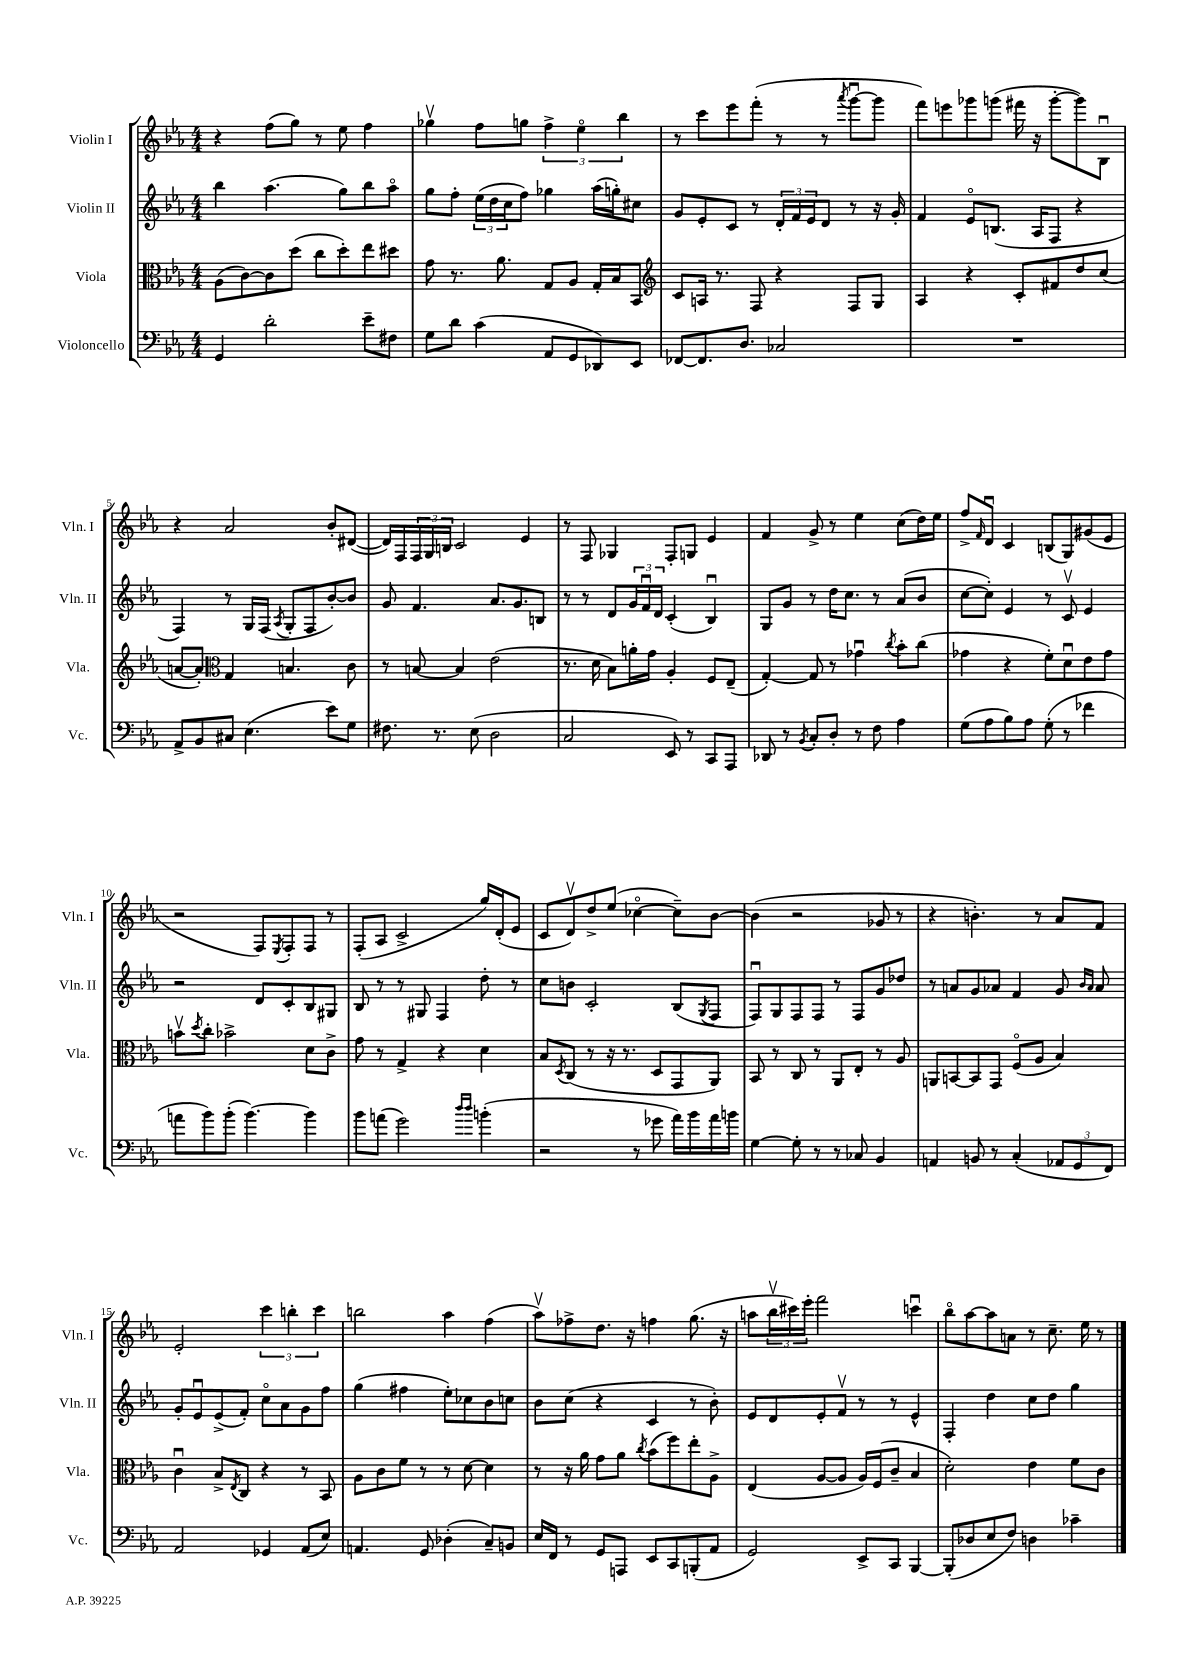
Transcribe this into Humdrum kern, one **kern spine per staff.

**kern	**kern	**kern	**kern
*staff4	*staff3	*staff2	*staff1
*clefF4	*clefC3	*clefG2	*clefG2
*k[b-e-a-]	*k[b-e-a-]	*k[b-e-a-]	*k[b-e-a-]
*M4/4	*M4/4	*M4/4	*M4/4
4GG	(8A-	4bb-	4r
.	[8c)	.	.
2d'	8c]	(4.aa-	(8ff
.	(8dd	.	8gg)
.	8cc	.	8r
.	8dd')	8gg)	8ee-
8e-~	8ee-	8bb-	4ff
8F#	8dd#	8aa-o	.
=	=	=	=
8G	8g	8gg	4gg-v
8d	8.r	8ff'	.
(4c	.	(24ee-	8ff
.	.	24dd	.
.	8.a-	.	.
.	.	24cc	.
.	.	8ff)	8gg
8AA-	8G	4gg-	6ff^
8GG	8A-	.	.
.	.	.	6ee-o
8DD-)	16G'	(16aa-	.
.	16B-	16gg')	.
.	.	.	6bb-
8EE-	8BB-	8cc#	.
=	=	=	=
*	*clefG2	*	*
[8FF-	8c	8g	8r
8.FF-]	16A	8e-'	8ccc
.	8.r	.	.
.	.	8c	8eee-
8.D	.	.	.
.	8F	8r	(8fff'
2C-	4r	24d'	8r
.	.	24f	.
.	.	24e-	.
.	.	8d	8r
.	.	.	8qaaa-
.	8F	8r	[8gggu
.	8G	16r	8ggg]
.	.	16g'	.
=	=	=	=
1r	4A-	4f	8fff)
.	.	.	8eee
.	4r	8e-o	8ggg-
.	.	(8.B	(8ggg
.	8c'	.	16fff#
.	.	16A-	16r
.	8f#	8F	[8ggg'
.	8dd	4r	8ggg])
.	(8cc	.	8B-u
=	=	=	=
8AA-^	[8a	4F)	4r
8BB-	8a'])	.	.
*	*clefC3	*	*
8C#	4G	8r	2a-
(4.E-	.	16G	.
.	.	(16F	.
.	.	8qA-	.
.	4.B	8G'	.
.	.	8F	.
8e-)	.	[8b-')	8b-'
8G	8c	8b-]	([8d#
=	=	=	=
8.F#	8r	8g	16d#])
.	.	.	16F
.	[8B	4.f	24F
.	.	.	24G
8.r	.	.	.
.	.	.	24B
.	4B]	.	2c
(8E-	.	.	.
2D	(2e-	8.a-	.
.	.	8.g	.
.	.	.	4e-
.	.	8B	.
=	=	=	=
2C	8.r	8r	8r
.	.	8r	8F
.	16d	.	.
.	8B-)	8d	4G-
.	16a'	24g	.
.	.	24fu	.
.	16g	.	.
.	.	24d	.
8EE-)	4A-'	(4c'	8F'
8r	.	.	8G
8CC	8F	4B-u)	4e-
8AAA-	(8E-~	.	.
=	=	=	=
8DD-	[4G')	8G	4f
8r	.	8g	.
8qBB-	.	.	.
8C'	8G]	8r	8g^
8D'	8r	16dd	8r
.	.	8.cc	.
8r	4g-u	.	4ee-
8F	.	8r	.
.	8qcc	.	.
4A-	8b-'	(8a-	(8cc
.	(8cc	8b-	16dd)
.	.	.	16ee-
=	=	=	=
(8G	4g-	[8cc	8ff^
.	.	.	16qqf
8A-	.	8cc'])	8du
8B-)	4r	4e-	4c
8A-	.	.	.
(8G'	8f')	8r	(8B
8r	8du	8cv	8G)
4f-	8e-	4e-	(8g#
.	8g-	.	8e-
=	=	=	=
8a	8bv	2r	2r
.	8qdd	.	.
8b-)	8cc'	.	.
(8b-'	2b-^	.	.
[4.b-)	.	.	.
.	.	8d	8F)
.	.	.	8qE-
.	.	8c'	8F'
4b-]	8d	8B-	8F
.	8c^	8G#	8r
=	=	=	=
8b-	8g	8B-	(8F'
(8a	8r	8r	8A-
2g)	4G^	8r	2c^
.	.	8G#	.
.	4r	4F	.
16qqdd	.	.	.
16qqdd	.	.	.
(4b'	4d	8dd'	16gg)
.	.	.	(16d'
.	.	8r	8e-
=	=	=	=
2r	8B-	8cc	8c
.	8qD	.	.
.	(8C	8b	8dv)
.	8r	2c'	8dd^
.	16r	.	(8ee-
.	8.r	.	.
8r	.	.	[4cc-o
8g-	8D	.	.
16a-)	8GG	(8B-	8cc-~])
16b-	.	.	.
.	.	8qG	.
16a-	8AA-)	8F	[8b-
16b	.	.	.
=	=	=	=
[4G	8BB-	8Fu)	(4b-]
.	8r	8G	.
8G']	8C	8F	2r
8r	8r	8F	.
8r	8AA-	8r	.
8C-	8E-'	8F	.
4BB-	8r	8g	8g-
.	8A-	8dd-	8r
=	=	=	=
4AA	8AA	8r	4r
.	[8BB	8a	.
8BB	8BB]	8g	4.b')
8r	8GG	8a-	.
(4C'	(8Fo	4f	.
.	8A-	.	8r
12AA-	4B-)	8g	8a-
12GG	.	.	.
.	.	16qqb-	.
.	.	16qqa-	.
.	.	8a-	8f
12FF)	.	.	.
=	=	=	=
2AA-	4cu	8g'	2e-'
.	.	8e-u	.
.	8B-^	(8e-^	.
.	8qE-	.	.
.	8C	8f')	.
4GG-	4r	8cco	6ccc
.	.	8a-	.
.	.	.	6bb'
(8AA-	8r	8g	.
.	.	.	6ccc
8E-)	8BB-	8ff	.
=	=	=	=
4.AA	8A-	(4gg	2bb
.	8c	.	.
.	8f	4ff#	.
8GG	8r	.	.
(4D-'	8r	8ee-')	4aa-
.	[8d	8cc-	.
8C~)	4d]	8b-	(4ff
8BB	.	8cc	.
=	=	=	=
16E-	8r	8b-	8aa-v)
16FF	.	.	.
8r	16r	(8cc	8ff-^
.	16a-	.	.
8GG	8g	4r	8.dd
8AAA	8a-	.	.
.	.	.	16r
.	8qcc	.	.
8EE-	(8b-	4c	4ff
8CC	8ff)	.	.
(8BBB'	8ee-'	8r	(8.gg
8AA-	8A-^	8b-')	.
.	.	.	16r
=	=	=	=
2GG)	(4E-	8e-	8aa
.	.	8d	24bb-v
.	.	.	24ccc#)
.	.	.	24eee-'
.	[8A-	8e-'	2fff
.	8A-]	8fv	.
8EE-^	16A-)	8r	.
.	(16F	.	.
8CC	8c~	8r	.
[4BBB-	4B-	4e-^^	4cccu
=	=	=	=
(8BBB-']	2d')	4F'	8bb-o
8D-	.	.	[8aa-
8E-	.	4dd	8aa-]
8F)	.	.	8a
4D	4e-	8cc	8r
.	.	8dd	8.cc~
4c-~	8f	4gg	.
.	.	.	16ee-
.	8c	.	8r
==	==	==	==
*-	*-	*-	*-
